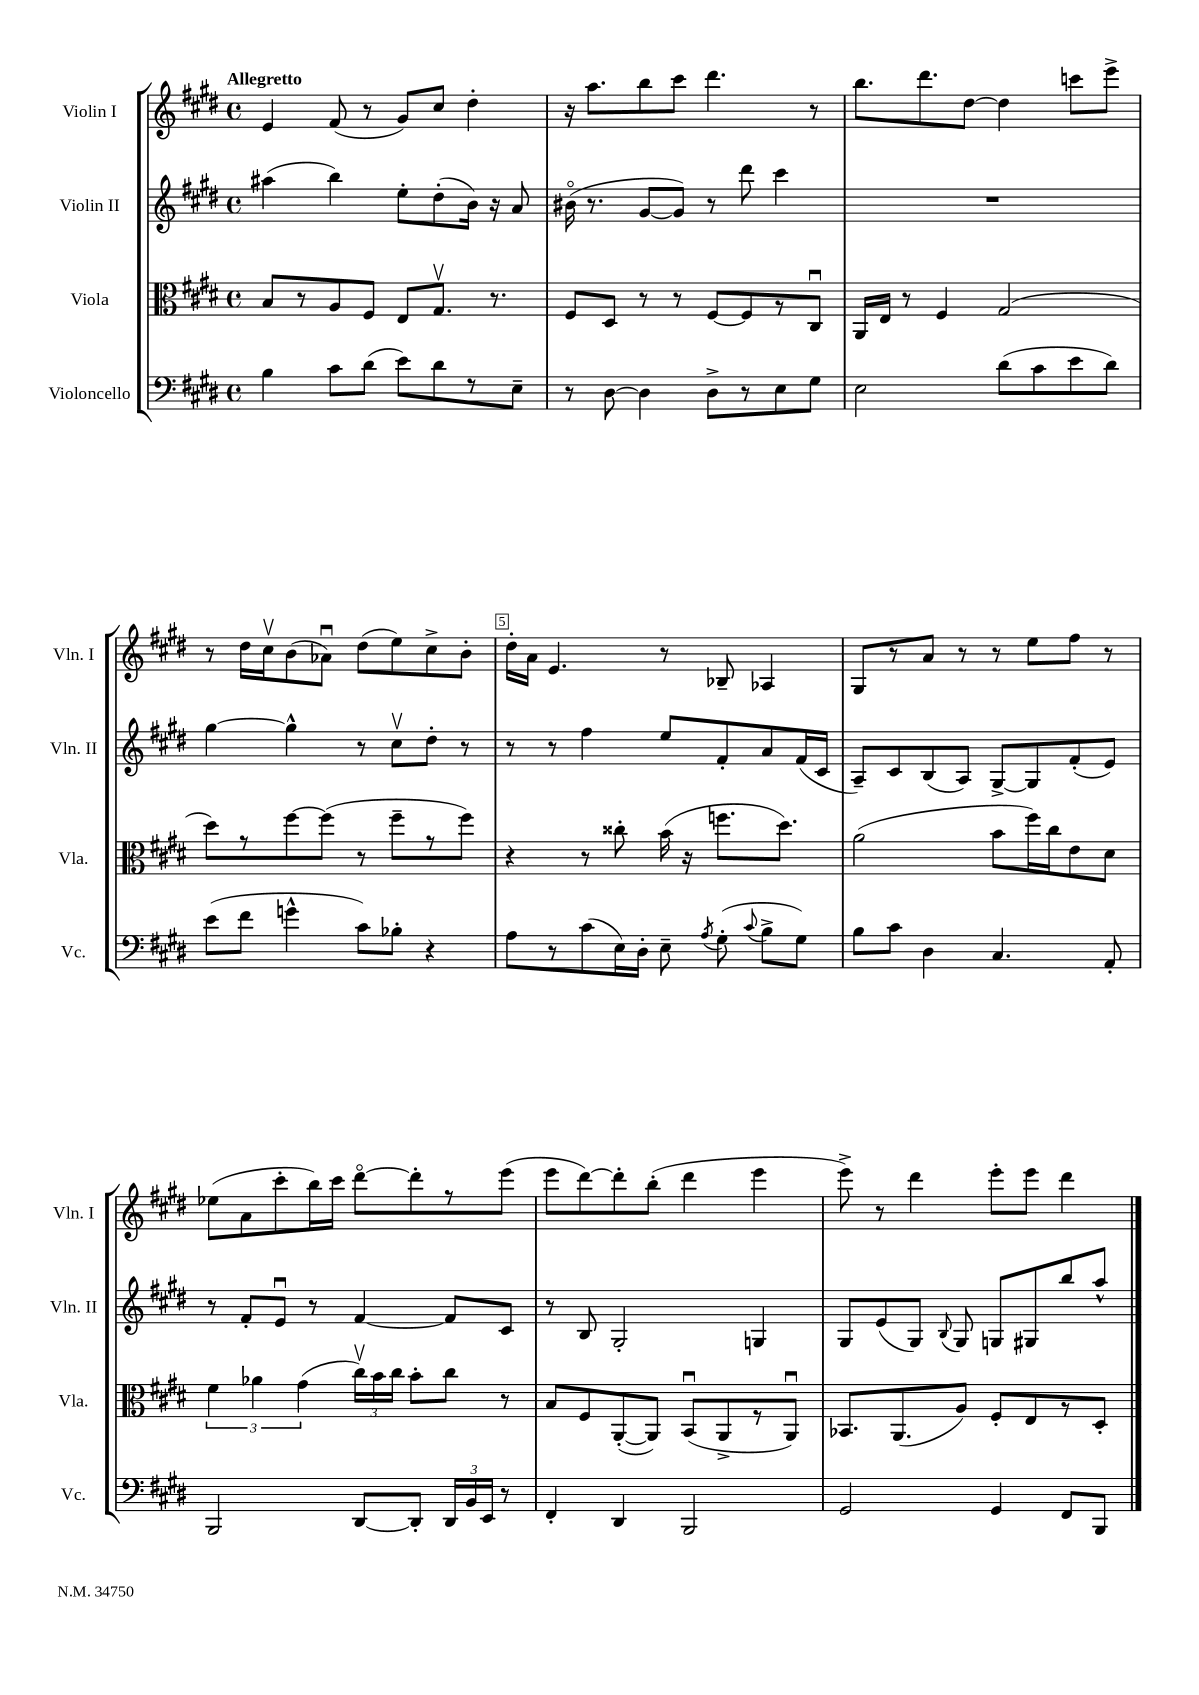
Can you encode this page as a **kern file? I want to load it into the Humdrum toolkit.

**kern	**kern	**kern	**kern
*staff4	*staff3	*staff2	*staff1
*clefF4	*clefC3	*clefG2	*clefG2
*k[f#c#g#d#]	*k[f#c#g#d#]	*k[f#c#g#d#]	*k[f#c#g#d#]
*M4/4	*M4/4	*M4/4	*M4/4
*met(c)	*met(c)	*met(c)	*met(c)
4B	8B	(4aa#	4e
.	8r	.	.
8c#	8A	4bb)	(8f#
(8d#	8F#	.	8r
8e)	8E	8ee'	8g#)
8d#	8.G#v	(8dd#'	8cc#
8r	.	16b)	4dd#'
.	8.r	16r	.
8E~	.	8a	.
=	=	=	=
8r	8F#	(16b#o	16r
.	.	8.r	8.aa
[8D#	8D#	.	.
4D#]	8r	[8g#	8bb
.	8r	8g#])	8ccc#
8D#^	[8F#	8r	4.ddd#
8r	8F#]	8ddd#	.
8E	8r	4ccc#	.
8G#	8C#u	.	8r
=	=	=	=
2E	16AA	1r	8.bb
.	16E	.	.
.	8r	.	.
.	.	.	8.ddd#
.	4F#	.	.
.	.	.	[8dd#
(8d#	(2G#	.	4dd#]
8c#	.	.	.
8e	.	.	8ccc
8d#)	.	.	8eee^
=	=	=	=
(8e	8dd#)	[4gg#	8r
8f#	8r	.	16dd#
.	.	.	16cc#v
4g^^	[8ff#	4gg#^^]	(8b
.	(8ff#]	.	8a-u)
8c#)	8r	8r	(8dd#
8B-'	8ff#~	8cc#v	8ee)
4r	8r	8dd#'	8cc#^
.	8ff#)	8r	8b'
=	=	=	=
8A	4r	8r	16dd#'
.	.	.	16a
8r	.	8r	4.e
(8c#	8r	4ff#	.
16E)	8cc##'	.	.
16D#'	.	.	.
8E~	(16b	8ee	8r
.	16r	.	.
8qA	.	.	.
(8G#'	8.ff	8f#'	8B-~
8qqc#	.	.	.
8B^	.	8a	4A-
.	8.dd#)	.	.
8G#)	.	(16f#	.
.	.	16c#	.
=	=	=	=
8B	(2a	8A~)	8G#
8c#	.	8c#	8r
4D#	.	(8B	8a
.	.	8A)	8r
4.C#	8b	[8G#^	8r
.	16ff#)	8G#]	8ee
.	16cc#	.	.
.	8e	(8f#'	8ff#
8AA'	8d#	8e)	8r
=	=	=	=
2BBB	6f#	8r	(8ee-
.	.	8f#'	8a
.	6a-	.	.
.	.	8eu	8ccc#'
.	(6g#	.	.
.	.	8r	16bb)
.	.	.	16ccc#
[8DD#	24cc#v)	[4f#	[8ddd#o
.	24b	.	.
.	24cc#	.	.
8DD#']	8b'	.	8ddd#']
24DD#	8cc#	8f#]	8r
24BB	.	.	.
24EE	.	.	.
8r	8r	8c#	(8eee
=	=	=	=
4FF#'	8B	8r	8eee
.	8F#	8B	[8ddd#)
4DD#	([8AA'	2G#'	8ddd#']
.	8AA])	.	(8bb'
2BBB	(8BBu	.	4ddd#
.	8AA^	.	.
.	8r	4G	4eee
.	8AAu)	.	.
=	=	=	=
2GG#	8.BB-	8G#	8eee^)
.	.	(8e	8r
.	(8.AA	.	.
.	.	8G#)	4ddd#
.	.	8qqB	.
.	8A)	8G#	.
4GG#	8F#'	8G	8eee'
.	8E	8G#	8eee
8FF#	8r	8bb	4ddd#
8BBB	8D#'	8aa^^	.
==	==	==	==
*-	*-	*-	*-
